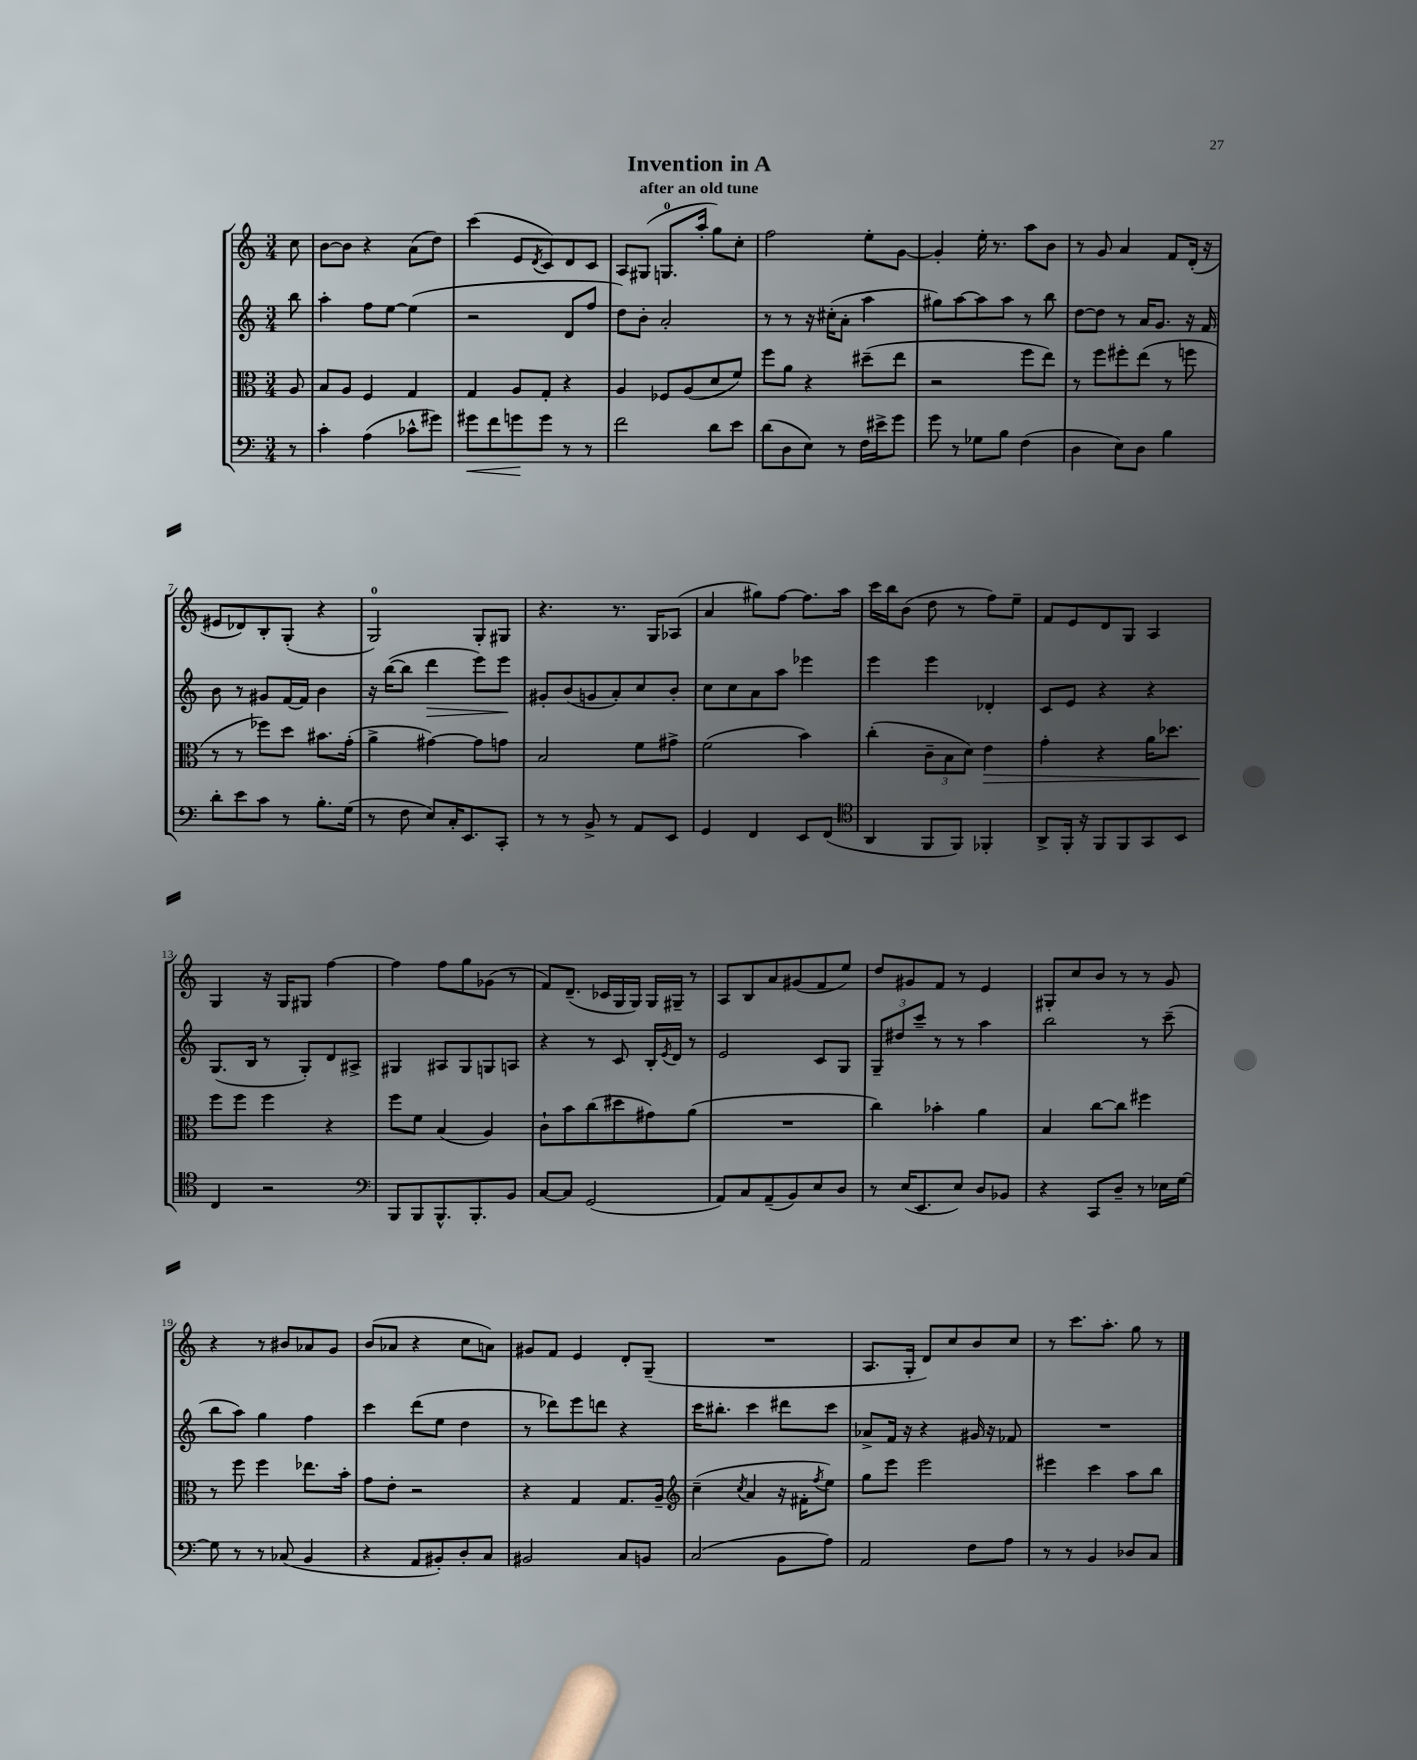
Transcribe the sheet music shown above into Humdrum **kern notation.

**kern	**dynam	**kern	**dynam	**kern	**dynam	**kern
*part4	*part4	*part3	*part3	*part2	*part2	*part1
*staff4	*staff4	*staff3	*staff3	*staff2	*staff2	*staff1
*clefF4	*	*clefC3	*	*clefG2	*	*clefG2
*k[]	*	*k[]	*	*k[]	*	*k[]
*M3/4	*	*M3/4	*	*M3/4	*	*M3/4
=	=	=	=	=	=	=
8r	.	8A/	.	8bb\	.	8cc\
=1	=1	=1	=1	=1	=1	=1
4c'\	.	8B/L	.	4aa'\	.	[8b\L
.	.	8A/J	.	.	.	8b\J]
(4A\	.	4F/	.	8ff\L	.	4r
.	.	.	.	[8ee\J	.	.
8c-X^^\L	.	4G/	.	(4ee\]	.	(8a\L
8g#X\J)	.	.	.	.	.	8dd\J)
=2	=2	=2	=2	=2	=2	=2
!	!LO:HP:b	!	!	!	!	!
8g#X\L	<	4G/	.	2r	.	(4ccc\
8f\	.	.	.	.	.	.
8gn\	.	8A/L	.	.	.	8e/L
.	.	.	.	.	.	8qd/
8g\J	[	8G'/J	.	.	.	8c/)
8r	.	4r	.	8d/L	.	8d/
8r	.	.	.	8ff/J	.	8c/J
=3	=3	=3	=3	=3	=3	=3
2f\	.	4A/	.	8dd\L)	.	8A/L
.	.	.	.	8b'\J	.	(8G#X/J
.	.	8F-X/L	.	2a'/	.	8.Gn/L
.	.	(8A/	.	.	.	.
.	.	.	.	.	.	16aa'/Jk
8d\L	.	8d/	.	.	.	8gg\L)
8e\J	.	8f/J)	.	.	.	8cc'\J
=4	=4	=4	=4	=4	=4	=4
(8d\L	.	8ff\L	.	8r	.	2ff\
8D\	.	8a\J	.	8r	.	.
8E\J)	.	4r	.	16r	.	.
.	.	.	.	(16cc#X'\KL	.	.
8r	.	.	.	8a'\J	.	.
16F\LL	.	(8dd#X~\L	.	4aa\	.	8ee'\L
16e#X^\J	.	.	.	.	.	.
8g\J	.	8ee\J	.	.	.	[8g\J
=5	=5	=5	=5	=5	=5	=5
8g\	.	2r	.	8gg#X\L)	.	4g'/]
8r	.	.	.	[8aa\	.	.
8G-X\L	.	.	.	8aa\]	.	16ee'\
.	.	.	.	.	.	8.r
8B\J	.	.	.	8aa\J	.	.
(4F\	.	8ff\L	.	8r	.	8aa\L
.	.	8ee\J)	.	8bb\	.	8b\J
=6	=6	=6	=6	=6	=6	=6
4D\	.	8r	.	[8dd\L	.	8r
.	.	8ff\L	.	8dd\J]	.	8g/
8E\L)	.	8ff#X'\	.	8r	.	4a/
8D\J	.	(8ee\J	.	16a/KL	.	.
.	.	.	.	8.g/J	.	.
4B\	.	8r	.	.	.	8f/L
.	.	8ffn\	.	16r	.	(16d'/Jk
.	.	.	.	16f/	.	16r
!!LO:LB:g=z
=7	=7	=7	=7	=7	=7	=7
8d'\L	.	8r	.	8b\	.	8e#X/L
8e\	.	8r	.	8r	.	8d-X/)
8c\J	.	8ff-X\L)	.	8g#X/L	.	8B'/
8r	.	8dd\J	.	[16f/L	.	(8G'/J
.	.	.	.	16f/JJ]	.	.
8.B'\L	.	8.b#X\L	.	4b\	.	4r
(16G\Jk	.	(16g'\Jk	.	.	.	.
=8	=8	=8	=8	=8	=8	=8
8r	.	4a^\	.	16r	.	2G/)
.	.	.	.	([16bb\KL	.	.
8F\	.	.	.	8bb\J]	.	.
!	!	!	!	!	!LO:HP:b	!
8E/L)	.	[4g#X\)	.	4ddd\	>	.
16C'/K	.	.	.	.	.	.
8.EE/	.	.	.	.	.	.
.	.	8g#\L]	.	8eee\L)	.	8G'/L
8CC'/J	.	8gn\J	.	8eee\J	.	8G#X/J
.	.	.	.	.	]	.
=9	=9	=9	=9	=9	=9	=9
8r	.	2B/	.	8g#X'/L	.	4.r
8r	.	.	.	(8b/	.	.
8BB^/	.	.	.	8gn/	.	.
8r	.	.	.	8a'/)	.	8.r
8AA/L	.	8f\L	.	8cc/	.	.
.	.	.	.	.	.	16G/KL
8EE/J	.	8g#X^\J	.	8b'/J	.	(8A-X/J
=10	=10	=10	=10	=10	=10	=10
4GG/	.	(2f\	.	8cc\L	.	4a/
.	.	.	.	8cc\	.	.
4FF/	.	.	.	8a\	.	8gg#X\L)
.	.	.	.	8aa\J	.	[8ff\J
8EE/L	.	4b\)	.	4eee-X\	.	8.ff\L]
(8FF/J	.	.	.	.	.	.
.	.	.	.	.	.	16aa\Jk
=11	=11	=11	=11	=11	=11	=11
*clefC4	*	*	*	*	*	*
4AA/	.	(4cc'\	.	4eee\	.	16ccc\LL
.	.	.	.	.	.	16bb\J
.	.	.	.	.	.	(8b\J
8FF/L	.	12c~\L	.	4eee\	.	8dd\
.	.	12B\	.	.	.	.
8FF/J)	.	.	.	.	.	8r
.	.	12d\J)	.	.	.	.
!	!	!	!LO:HP:b	!	!	!
4FF-X'/	.	4e\	>	4d-X'/	.	8ff\L)
.	.	.	.	.	.	8ee~\J
=12	=12	=12	=12	=12	=12	=12
8AA^/L	.	4g'\	.	8c/L	.	8f/L
16FF'/Jk	.	.	.	8e/J	.	8e/
16r	.	.	.	.	.	.
8FF/L	.	4r	.	4r	.	8d/
8FF/	.	.	.	.	.	8G/J
8GG/	.	16a\KL	.	4r	.	4A/
.	.	8.dd-X\J	.	.	.	.
8BB/J	.	.	.	.	.	.
!!LO:LB:g=z
=13	=13	=13	=13	=13	=13	=13
4C/	.	8ff\L	.	(8.G/L	.	4G/
.	.	8ff\J	]	.	.	.
.	.	.	.	16B/Jk	.	.
2r	.	4ff\	.	8r	.	16r
.	.	.	.	.	.	16G/KL
.	.	.	.	8G'/L)	.	8G#X/J
.	.	4r	.	8d/	.	[4ff\
.	.	.	.	8A#X^/J	.	.
=14	=14	=14	=14	=14	=14	=14
*clefF4	*	*	*	*	*	*
8BBB/L	.	8ff\L	.	4G#X/	.	4ff\]
8BBB/	.	8f\J	.	.	.	.
8.BBB^^/	.	(4B/	.	8A#X/L	.	8ff\L
.	.	.	.	8G#/	.	8gg\
8.BBB'/	.	.	.	.	.	.
.	.	4A/)	.	8Gn/	.	(8g-X\J
8BB/J	.	.	.	8An/J	.	8r
=15	=15	=15	=15	=15	=15	=15
[8C/L	.	8c`\L	.	4r	.	8f/L)
8C/J]	.	8b\	.	.	.	(8.d~/J
(2GG/	.	(8cc\	.	8r	.	.
.	.	.	.	.	.	16c-X/LL
.	.	8dd#X\	.	8c/	.	16G/
.	.	.	.	.	.	16G/JJ)
.	.	8g#X\)	.	16B'/LL	.	16G/LL
.	.	.	.	8qe/	.	.
.	.	.	.	16d/JJ	.	16G#X~/JJ
.	.	(8a\J	.	8r	.	8r
=16	=16	=16	=16	=16	=16	=16
8AA/L)	.	2.r	.	2e/	.	8A/L
8C/	.	.	.	.	.	8B/
(8AA~/	.	.	.	.	.	8a/
8BB/)	.	.	.	.	.	(8g#X/
8E/	.	.	.	8c/L	.	8f/
8D/J	.	.	.	8G/J	.	8ee/J)
=17	=17	=17	=17	=17	=17	=17
8r	.	4cc\)	.	12G~/L	.	8dd/L
.	.	.	.	12dd#X/	.	.
(16E/KL	.	.	.	.	.	8g#X/
.	.	.	.	12ccc~/J	.	.
8.EE/	.	.	.	.	.	.
.	.	4b-X'\	.	8r	.	8f/J
8E/J)	.	.	.	8r	.	8r
8D/L	.	4a\	.	4aa\	.	4e/
8BB-X/J	.	.	.	.	.	.
=18	=18	=18	=18	=18	=18	=18
4r	.	4B/	.	2bb\	.	8G#X'/L
.	.	.	.	.	.	8cc/
8CC/L	.	[8cc\L	.	.	.	8b/J
8D~/J	.	8cc\J]	.	.	.	8r
8r	.	4ff#X\	.	8r	.	8r
16E-X\LL	.	.	.	(8ccc~\	.	8g/
[16G\JJ	.	.	.	.	.	.
!!LO:LB:g=z
=19	=19	=19	=19	=19	=19	=19
8G\]	.	8r	.	8bb\L	.	4r
8r	.	8ff\	.	8aa\J)	.	.
8r	.	4ff\	.	4gg\	.	8r
(8C-X/	.	.	.	.	.	8b#X/L
4BB/	.	8.ee-X\L	.	4ff\	.	8a-X/
.	.	.	.	.	.	8g/J
.	.	16b'\Jk	.	.	.	.
=20	=20	=20	=20	=20	=20	=20
4r	.	8g\L	.	4ccc\	.	(8b/L
.	.	8e'\J	.	.	.	8a-X/J
8AA/L	.	2r	.	(8ddd\L	.	4r
8BB#X'/)	.	.	.	8ee\J	.	.
8D'/	.	.	.	4dd\	.	8cc\L
8C/J	.	.	.	.	.	8an\J)
=21	=21	=21	=21	=21	=21	=21
2BB#X/	.	4r	.	8r	.	8g#X/L
.	.	.	.	8ddd-X\L)	.	8f/J
.	.	4G/	.	8eee\	.	4e/
.	.	.	.	8dddn\J	.	.
8C/L	.	8.G/L	.	4r	.	8d'/L
8BBn/J	.	.	.	.	.	(8G~/J
.	.	16A~/Jk	.	.	.	.
=22	=22	=22	=22	=22	=22	=22
*	*	*clefG2	*	*	*	*
(2C/	.	(4cc~\	.	16ccc\KL	.	2.r
.	.	.	.	8.bb#X'\J	.	.
.	.	8qcc/	.	.	.	.
.	.	4a/	.	4ccc\	.	.
8BB\L	.	16r	.	8ddd#X\L	.	.
.	.	16f#X'\KL	.	.	.	.
.	.	8qff/	.	.	.	.
8A\J)	.	8ee\J)	.	8ccc\J	.	.
=23	=23	=23	=23	=23	=23	=23
2AA/	.	8gg\L	.	8a-X^/L	.	8.A/L
.	.	8eee\J	.	16f/Jk	.	.
.	.	.	.	16r	.	16G'/Jk
.	.	2eee\	.	4r	.	8d/L)
.	.	.	.	.	.	8cc/
8F\L	.	.	.	16g#X/	.	8b/
.	.	.	.	16r	.	.
8A\J	.	.	.	8f-X/	.	8cc/J
=24	=24	=24	=24	=24	=24	=24
8r	.	4eee#X\	.	2.r	.	8r
8r	.	.	.	.	.	8.ccc\L
4BB/	.	4ccc\	.	.	.	.
.	.	.	.	.	.	8.aa'\J
8D-X/L	.	8aa\L	.	.	.	8gg\
8C/J	.	8bb\J	.	.	.	8r
==	==	==	==	==	==	==
*-	*-	*-	*-	*-	*-	*-
